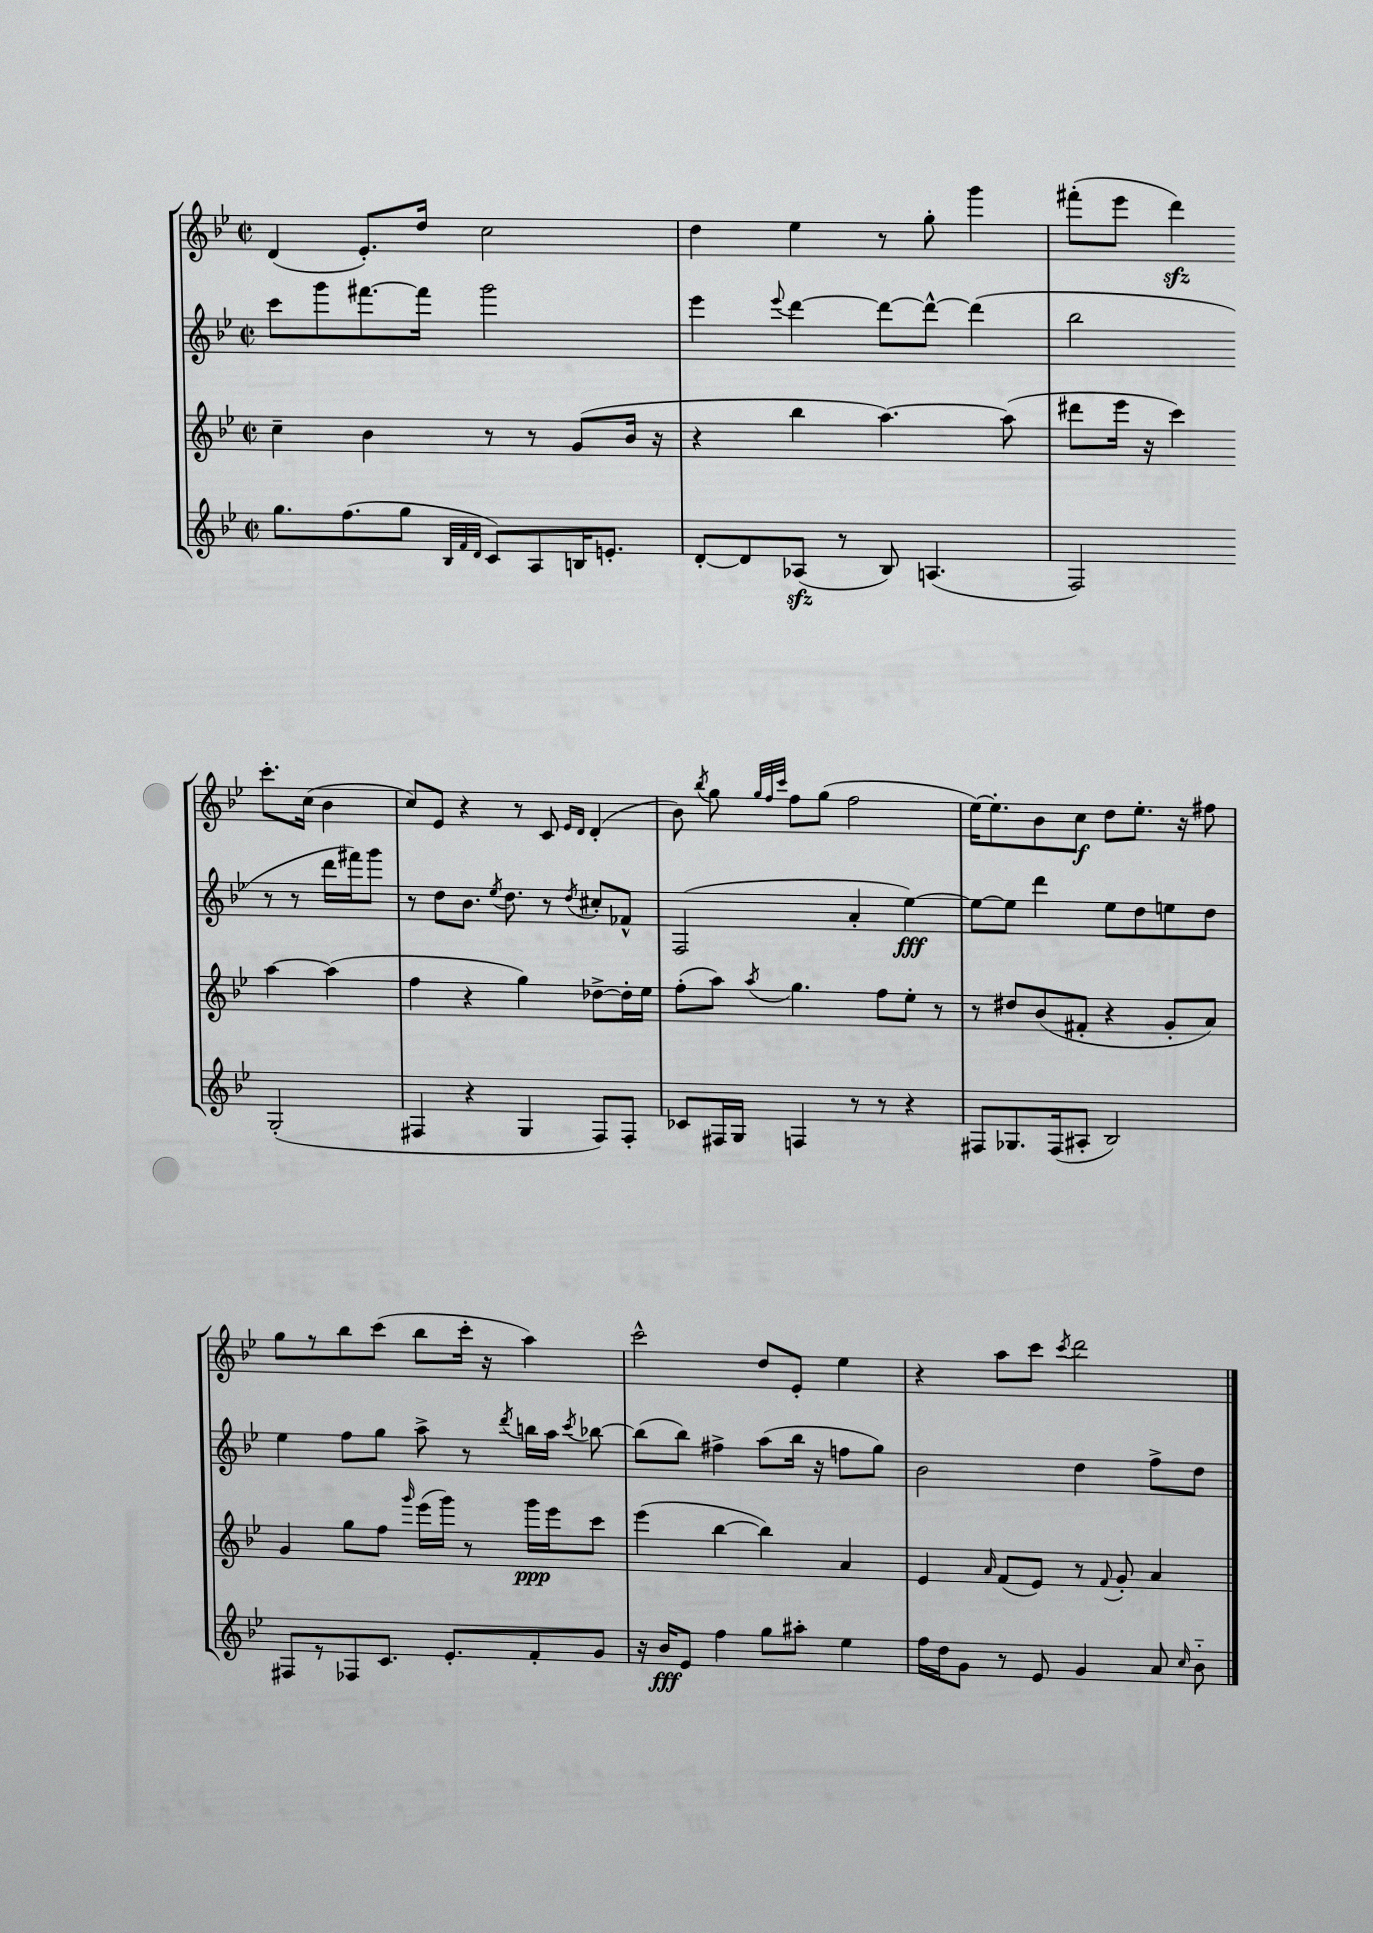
<<
\new StaffGroup <<
\new Staff = "s0" {
    \clef treble \key bes \major \defaultTimeSignature \time 2/2
    \autoBeamOff d'4( ees'8.[-.) d''16] c''2 |
    d''4 ees''4 r8 g''8-. g'''4 |
    fis'''8[-.( ees'''8] d'''4\sfz) c'''8.[-. c''16]( bes'4 |
    c''8[) ees'8] r4 r8 c'8 \grace { ees'16[ d'16] } d'4-.( |
    bes'8) \acciaccatura { bes''8 } g''8 \grace { g''32[ f''32 c'''32] } f''8[ g''8]( f''2 |
    ees''16[~) ees''8.-. bes'8 c''8]\f d''8[ ees''8.]-. r16 fis''8 |
    g''8[ r8 bes''8 c'''8]( bes''8[ c'''16]-. r16 a''4) |
    c'''2-^ d''8[ ees'8]-. ees''4 |
    r4 a''8[ c'''8] \acciaccatura { c'''8 } d'''2 \bar "|." |
}
\new Staff = "s1" {
    \clef treble \key bes \major \defaultTimeSignature \time 2/2
    \autoBeamOff c'''8[ g'''8 fis'''8.~ fis'''16] g'''2 |
    ees'''4 \appoggiatura { ees'''8 } d'''4~ d'''8[~ d'''8]~-^ d'''4( |
    bes''2 r8 r8 d'''16[ fis'''16) g'''8] |
    r8 d''8[ bes'8.] \acciaccatura { ees''8 } d''8. r8 \acciaccatura { d''8 } cis''8[-. fes'8]-^ |
    f2( a'4-. ees''4~\fff) |
    ees''8[~ ees''8] d'''4 ees''8[ d''8 e''8 d''8] |
    ees''4 f''8[ g''8] a''8-> r8 \acciaccatura { d'''8 } b''16[ a''16] \acciaccatura { c'''8 } bes''8~ |
    bes''8[( bes''8]) fis''4-> a''8[( bes''16] r16 f''8[ g''8]) |
    bes'2 d''4 f''8[-> d''8] \bar "|." |
}
\new Staff = "s2" {
    \clef treble \key bes \major \defaultTimeSignature \time 2/2
    \autoBeamOff c''4-- bes'4 r8 r8 g'8[( bes'16] r16 |
    r4 bes''4 a''4.~) a''8( |
    dis'''8[ ees'''16] r16 c'''4) a''4~ a''4( |
    f''4 r4 g''4) des''8[~-> des''16-. ees''16] |
    f''8[-.( a''8]) \acciaccatura { a''8 } g''4. f''8[ ees''8]-. r8 |
    r8 dis''8[ bes'8( fis'8]-. r4 g'8[-. a'8]) |
    g'4 g''8[ f''8] \grace { g'''16 } ees'''16[( g'''16]) r8 g'''16[\ppp ees'''16 c'''8] |
    ees'''4( bes''4~ bes''4) a'4 |
    ees'4 \grace { a'16 } f'8[( ees'8]) r8 \appoggiatura { f'8 } g'8-. a'4 \bar "|." |
}
\new Staff = "s3" {
    \clef treble \key bes \major \defaultTimeSignature \time 2/2
    \autoBeamOff g''8.[ f''8.( g''8] \grace { bes32[ f'32 d'32] } c'8[) a8 b16 e'8.]-. |
    d'8[~-. d'8 aes8]\sfz( r8 bes8) a4.( |
    f2) g2-.( |
    fis4 r4 g4 fis8[) fis8]-. |
    ces'8[ fis16 g16] f4 r8 r8 r4 |
    fis8[ ges8. fis16( ais8]-. bes2) |
    fis8[ r8 fes8 c'8.] ees'8.[-. f'8-. g'8] |
    r16 bes'16[\fff ees'8] f''4 g''8[ ais''8]-. ees''4 |
    f''16[ d''16 g'8] r8 ees'8 g'4 a'8 \grace { c''16 } bes'8-_ \bar "|." |
}
>>
>>
\layout { \context { \Score \remove "Bar_number_engraver" } }
